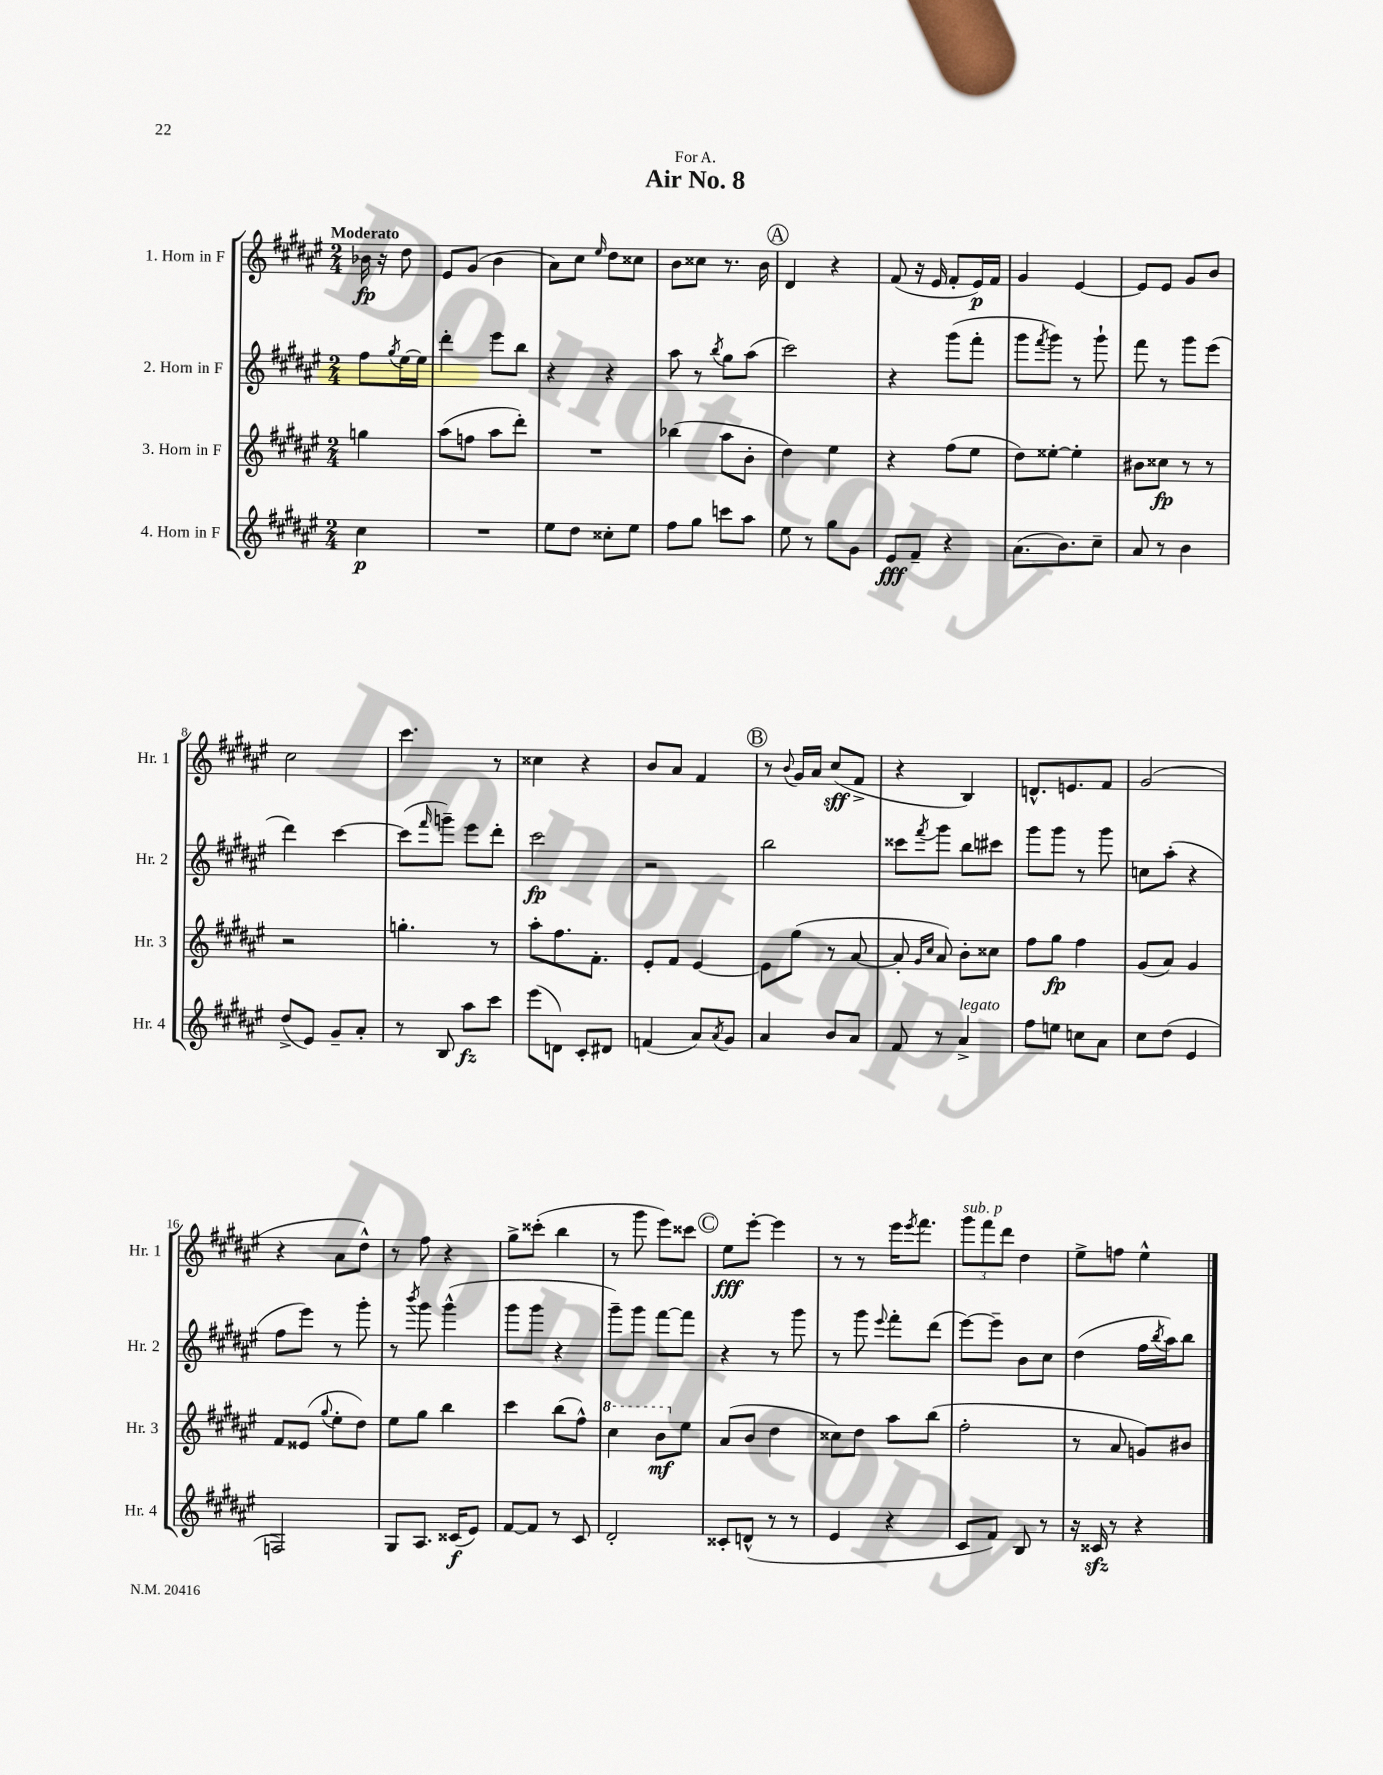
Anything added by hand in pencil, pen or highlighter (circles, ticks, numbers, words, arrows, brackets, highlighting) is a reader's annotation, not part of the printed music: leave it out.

**kern	**kern	**kern	**kern
*staff4	*staff3	*staff2	*staff1
*clefG2	*clefG2	*clefG2	*clefG2
*k[f#c#g#d#a#e#]	*k[f#c#g#d#a#e#]	*k[f#c#g#d#a#e#]	*k[f#c#g#d#a#e#]
*M2/4	*M2/4	*M2/4	*M2/4
4cc#\	4gg\	8ff#\L	16b-\
.	.	.	16r
.	.	8qgg#/	.
.	.	[16ee#\L	8dd#\
.	.	16ee#\]JJ	.
=	=	=	=
2r	(8aa#\L	4ddd#'\	8e#/L
.	8ff\J	.	(8g#/J
.	8aa#\L	8eee#\L	4b\
.	8ddd#'\J)	8bb\J	.
=	=	=	=
8ee#\L	2r	4r	8a#\L)
8dd#\J	.	.	8cc#\J
.	.	.	16qqee#/
8cc##'\L	.	4r	8dd#\L
8ee#\J	.	.	8cc##\J
=	=	=	=
8ff#\L	(4bb-\	8aa#\	8b\L
8gg#\J	.	8r	8cc##\J
.	.	8qbb/	.
8ccc\L	8aa#\L	8gg#\L	8.r
8aa#\J	8b'\J	(8aa#\J	.
.	.	.	16b\
=	=	=	=
8ee#\	4dd#\)	2ccc#\)	4d#/
8r	.	.	.
8gg#\L	4ee#\	.	4r
8g#\J	.	.	.
=	=	=	=
8e#/L	4r	4r	(8f#/
8f#~/J	.	.	16r
.	.	.	16e#/
4r	(8ff#\L	(8ggg#\L	8f#'/L
.	8ee#\J	8fff#'\J	16e#/L)
.	.	.	16f#/JJ
=	=	=	=
(8.a#\L	8dd#\L)	8ggg#\L	4g#/
.	.	8qfff#/	.
.	[8ee##'\J	8ggg#\J)	.
8.b\)	.	.	.
.	4ee##'\]	8r	[4e#/
8cc#~\J	.	8ggg#`\	.
=	=	=	=
8a#/	8b#\L	8fff#\	8e#/]L
8r	8cc##\J	8r	8e#/J
4b\	8r	8ggg#\L	8g#/L
.	8r	(8eee#\J	8b/J
=	=	=	=
(8dd#^/L	2r	4ddd#\)	2cc#\
8e#/J)	.	.	.
8g#~/L	.	[4ccc#\	.
8a#'/J	.	.	.
=	=	=	=
8r	4.gg'\	(8ccc#\]L	4.ccc#\
.	.	16qqfff#/	.
8B/	.	8ggg~\J)	.
8aa#\L	.	8eee#\L	.
8ccc#\J	8r	8ddd#'\J	8r
=	=	=	=
(8eee#\L	8aa#'\L	2ccc#\	4cc##\
8d\J)	8.ff#\	.	.
8c#'/L	.	.	4r
.	8.f#'\J	.	.
8d#/J	.	.	.
=	=	=	=
(4f/	8e#'/L	2r	8b/L
.	8f#/J	.	8a#/J
8a#/L)	[4e#/	.	4f#/
8qa#/	.	.	.
8g#/J	.	.	.
=	=	=	=
4a#/	8e#\]L	2bb\	8r
.	.	.	8qqb/
.	(8gg#\J	.	16g#/LL
.	.	.	16a#/JJ
8b/L	8r	.	(8cc#/L
8a#/J	[8a#/	.	8f#^/J
=	=	=	=
8f#/	8a#'/]	8ccc##\L	4r
.	16qqg#/LL	.	.
.	16qqcc#/JJ	8qfff#/	.
8r	8a#/)	8ggg#\J	.
4a#^/	8b'\L	8bb\L	4B/)
.	8cc##\J	8ccc#\J	.
=	=	=	=
8ff#\L	8ff#\L	8ggg#\L	8.d^^/L
8ee\J	8gg#\J	8ggg#\J	.
.	.	.	8.e/
8cc\L	4ff#\	8r	.
8a#\J	.	8ggg#\	8f#/J
=	=	=	=
8cc#\L	(8g#/L	8cc\L	(2g#/
(8dd#\J	8a#/J)	(8aa#'\J	.
4e#/	4g#/	4r	.
=	=	=	=
2F/)	8f#/L	8ff#\L	4r
.	(8e##/J	8eee#\J)	.
.	8qqgg#/	.	.
.	8ee#'\L	8r	8a#\L
.	8dd#\J)	8ggg#'\	8dd#^^\J)
=	=	=	=
8G#/L	8ee#\L	8r	8r
.	.	8qbbb/	.
8.A#/J	8gg#\J	8ggg#\	8ff#\
.	4bb\	(4ggg#^^\	4r
(16c##/LK	.	.	.
8e#/J)	.	.	.
=	=	=	=
[8f#/L	4ccc#\	8ggg#\L	8gg#^\L
8f#/]J	.	8ggg#\J	(8ccc##'\J
8r	(8bb\L	4r	4bb\
8c#/	8ff#^^\J)	.	.
=	=	=	=
2d#'/	4ccc#\	8ggg#~\L)	8r
.	.	8ggg#\J	8ggg#\
.	8bb\L	[8fff#\L	8eee#\L)
.	8ee#\J	8fff#\]J	8ccc##\J
=	=	=	=
8c##'/L	(8a#/L	4r	8ee#\L
(8d^^/J	8b/J	.	[8eee#'\J
8r	4dd#\	8r	4eee#\]
8r	.	8ggg#\	.
=	=	=	=
4e#/	8cc##\L)	8r	8r
.	8dd#\J	8ggg#\	8r
.	.	8qqeee#/	.
4r	8aa#\L	8fff#'\L	16eee#\LK
.	.	.	8qeee#/
.	.	.	8.fff#\J
.	(8bb\J	(8ddd#\J	.
=	=	=	=
8c#/L	2ff#'\	[8eee#\L)	12ggg#\L
.	.	.	12fff#\
8f#/J)	.	8eee#~\]J	.
.	.	.	12ddd#\J
8B/	.	8b\L	4dd#\
8r	.	8cc#\J	.
=	=	=	=
16r	8r	(4dd#\	8ee#^\L
16c##/	.	.	.
8r	8a#/	.	8ff\J
4r	8g/L)	16ff#\LL	4ee#^^\
.	.	8qbb/	.
.	.	16aa#\J)	.
.	8b#/J	8bb\J	.
==	==	==	==
*-	*-	*-	*-
